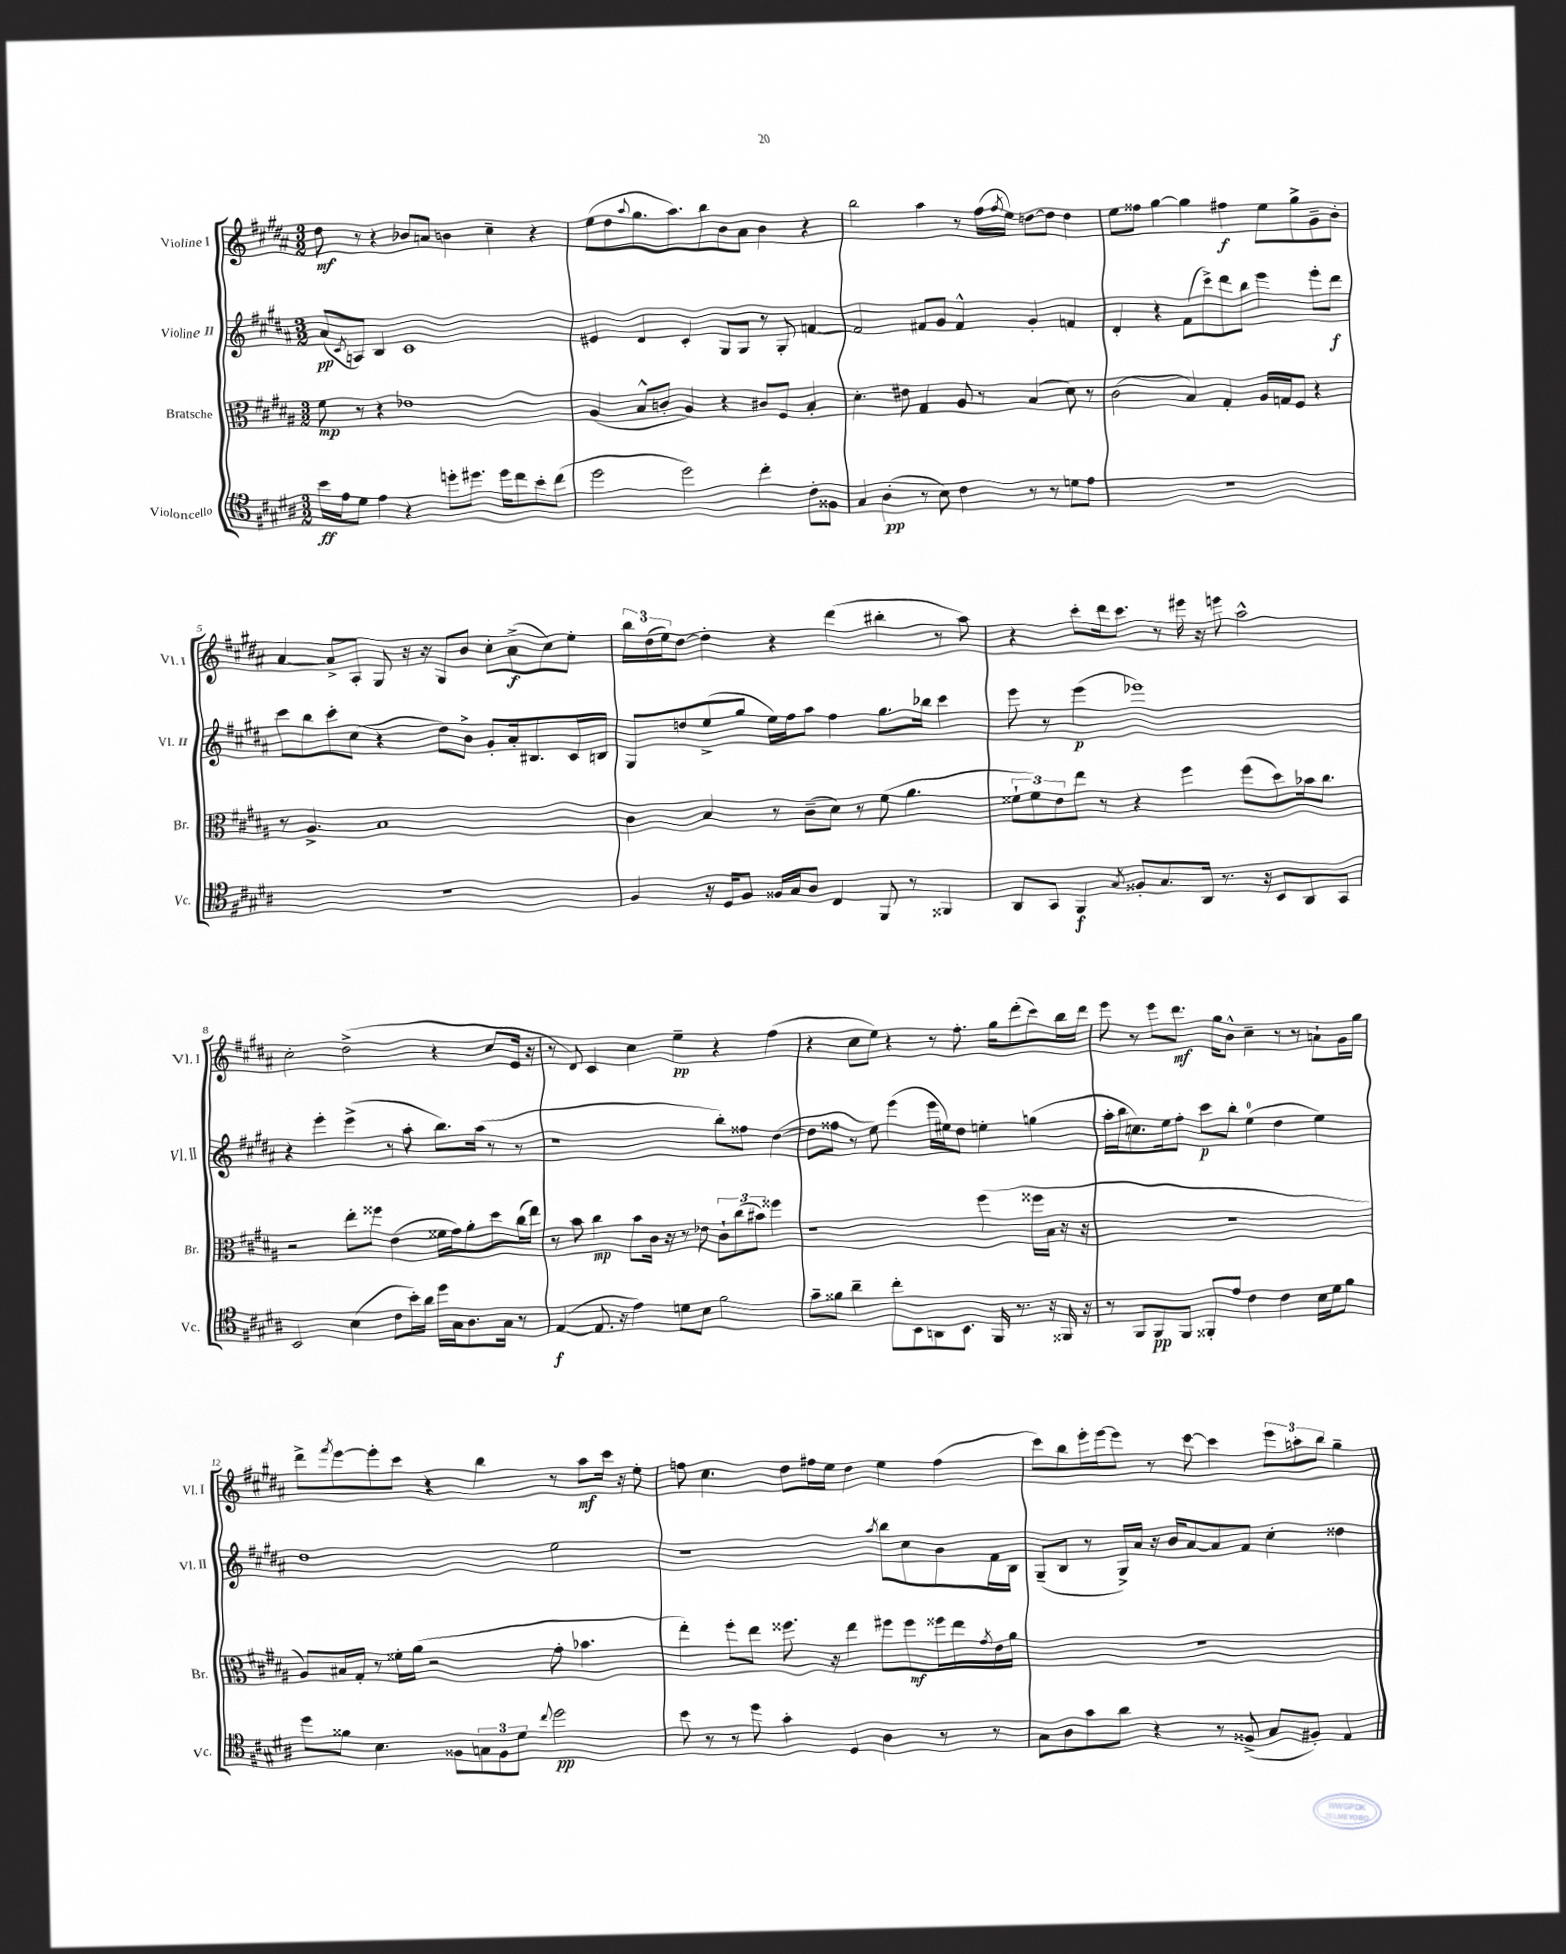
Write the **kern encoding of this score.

**kern	**dynam	**kern	**dynam	**kern	**dynam	**kern	**dynam
*part4	*part4	*part3	*part3	*part2	*part2	*part1	*part1
*staff4	*staff4	*staff3	*staff3	*staff2	*staff2	*staff1	*staff1
*I"Violoncello	*	*I"Bratsche	*	*I"Violine II	*	*I"Violine I	*
*I'Vc.	*	*I'Br.	*	*I'Vl. II	*	*I'Vl. I	*
*clefC4	*	*clefC3	*	*clefG2	*	*clefG2	*
*k[f#c#g#d#a#]	*	*k[f#c#g#d#a#]	*	*k[f#c#g#d#a#]	*	*k[f#c#g#d#a#]	*
*M3/2	*	*M3/2	*	*M3/2	*	*M3/2	*
=1	=1	=1	=1	=1	=1	=1	=1
16b\LL	ff	8f#\	mp	(8a#/L	pp	8dd#\	mf
16e\J	.	.	.	.	.	.	.
.	.	.	.	8qc#/	.	.	.
8d#\J	.	8r	.	8An/J)	.	8r	.
4e\	.	4r	.	4B/	.	4r	.
4r	.	1e-X	.	1c#	.	8b-X/L	.
.	.	.	.	.	.	8an/J	.
8ddn'\L	.	.	.	.	.	4bn\	.
8.dd#X\J	.	.	.	.	.	.	.
.	.	.	.	.	.	4cc#~\	.
16dd#\KL	.	.	.	.	.	.	.
8cc#\	.	.	.	.	.	.	.
8b'\	.	.	.	.	.	4r	.
(8cc#\J	.	.	.	.	.	.	.
=2	=2	=2	=2	=2	=2	=2	=2
2dd#\	.	(4A#/	.	4e#X/	.	(8ee\L	.
.	.	.	.	.	.	8dd#\	.
.	.	.	.	.	.	8qqaa#/	.
.	.	8B^^/L	.	4d#/	.	8.gg#\	.
.	.	8cn'/J	.	.	.	.	.
.	.	.	.	.	.	8.aa#\)	.
2dd#\)	.	4A#/)	.	4c#'/	.	.	.
.	.	.	.	.	.	8bb\	.
.	.	4r	.	8G#/L	.	8b\	.
.	.	.	.	8G#/J	.	8a#\J	.
4cc#'\	.	8c#X/L	.	8r	.	4b\	.
.	.	8F#/J	.	8G#'/	.	.	.
8c#'\L	.	4B'/	.	[4fn/	.	4r	.
8F##X\J	.	.	.	.	.	.	.
=3	=3	=3	=3	=3	=3	=3	=3
4G#/	.	4.d#'\	.	2f/]	.	2bb\	.
(4A#'\	pp	.	.	.	.	.	.
.	.	8e#X\	.	.	.	.	.
8r	.	4G#/	.	8f#X/L	.	4aa#\	.
8B\)	.	.	.	8g#/J	.	.	.
4c#\	.	8A#/	.	4f#^^/	.	8r	.
.	.	8r	.	.	.	(16ff#\LL	.
.	.	.	.	.	.	8qff#/	.
.	.	.	.	.	.	16ee\JJ)	.
8r	.	(4B/	.	4g#'/	.	[8ddn\L	.
8r	.	.	.	.	.	8dd\J]	.
8dn\L	.	8d#\)	.	4fn/	.	4dd\	.
8e\J	.	8r	.	.	.	.	.
=4	=4	=4	=4	=4	=4	=4	=4
1.r	.	(2c#\	.	4d#'/	.	8ee\L	.
.	.	.	.	.	.	8ff##X\J	.
.	.	.	.	4r	.	[4gg#\	.
.	.	4B/)	.	(8f#\L	.	4gg#\]	.
.	.	.	.	8ccc#^\)	.	.	.
.	.	4G#'/	.	8ddd#\	.	4ff#X\	f
.	.	.	.	8bb\J	.	.	.
.	.	16A#/LL	.	4eee\	.	8ee\L	.
.	.	16Gn/J	.	.	.	.	.
.	.	8F#/J	.	.	.	8gg#^\	.
.	.	4r	.	8eee'\L	.	8g#~\	.
.	.	.	.	8ddd#\J	f	8b'\J	.
!!LO:LB:g=z
=5	=5	=5	=5	=5	=5	=5	=5
1.r	.	8r	.	8ccc#\L	.	[4a#/	.
.	.	4.A#^/	.	8bb\	.	.	.
.	.	.	.	8ccc#'\	.	8a#^/L]	.
.	.	.	.	(8cc#\J	.	8A#'/J	.
.	.	1B	.	4r	.	8G#/	.
.	.	.	.	.	.	16r	.
.	.	.	.	.	.	16r	.
.	.	.	.	8dd#\L)	.	8G#/L	.
.	.	.	.	8b^\J	.	8b/J	.
.	.	.	.	8g#'/L	.	8cc#'\L	.
.	.	.	.	16a#'/k	.	(8a#^\	f
.	.	.	.	8.B#X/	.	.	.
.	.	.	.	.	.	8cc#\)	.
.	.	.	.	16c#/L	.	8ee'\J	.
.	.	.	.	16Bn/JJ	.	.	.
=6	=6	=6	=6	=6	=6	=6	=6
4F#/	.	4c#\	.	8G#/L	.	24bb\LL	.
.	.	.	.	.	.	(24dd#\	.
.	.	.	.	.	.	24ee\J)	.
.	.	.	.	8ddn/	.	[8dd#\J	.
16r	.	4B/	.	(8ee^/	.	4dd#'\]	.
16D#/KL	.	.	.	.	.	.	.
8F#/J	.	.	.	8gg#/J	.	.	.
16F##X/LL	.	8r	.	16ee\LL)	.	4r	.
16G#/J	.	.	.	16ff#\J	.	.	.
8A#/J	.	(8c#~\L	.	8aa#\J	.	.	.
4C#/	.	8d#\J)	.	4ff#\	.	(4ddd#\	.
.	.	8r	.	.	.	.	.
8FF#/	.	(8f#\	.	8.gg#\L	.	4bb#X'\	.
8r	.	4.a#\	.	.	.	.	.
.	.	.	.	16bb-X\Jk	.	.	.
4FF##X/	.	.	.	4ccc#\	.	8r	.
.	.	.	.	.	.	8aa#\)	.
=7	=7	=7	=7	=7	=7	=7	=7
8AA#/L	.	12f##X`\L	.	8eee\	.	4r	.
.	.	12f##\)	.	.	.	.	.
8GG#/J	.	.	.	8r	.	.	.
.	.	12e\	.	.	.	.	.
4FF#/	f	8ee\J	.	(4eee\	p	8ccc#'\L	.
.	.	8r	.	.	.	16ddd#\k	.
.	.	.	.	.	.	8.ccc#\J	.
8qG#/	.	.	.	.	.	.	.
8F##X'/L	.	4r	.	1eee-X)	.	.	.
8.G#/	.	.	.	.	.	8r	.
.	.	4ff#\	.	.	.	16eee#X\	.
16AA#/Jk	.	.	.	.	.	16r	.
8.r	.	.	.	.	.	8eeen\	.
.	.	(8ff#\L	.	.	.	2aa#^^\	.
16r	.	.	.	.	.	.	.
8BB/L	.	8dd#\)	.	.	.	.	.
8AA#/	.	16b-X\k	.	.	.	.	.
.	.	8.cc#\J	.	.	.	.	.
8GG#/J	.	.	.	.	.	.	.
!!LO:LB:g=z
=8	=8	=8	=8	=8	=8	=8	=8
2BB/	.	2r	.	4r	.	2cc#'\	.
.	.	.	.	4eee'\	.	.	.
(4B\	.	8ee'\L	.	(4eee^\	.	(2dd#^\	.
.	.	8ff##X\J	.	.	.	.	.
8c#\L	.	(4e\	.	8r	.	.	.
16b'\L)	.	.	.	8aa#'\	.	.	.
16a#\JJ	.	.	.	.	.	.	.
16dd#\LL	.	16f##X\LL	.	8.bb\L)	.	4r	.
16G#\J	.	16g#\J)	.	.	.	.	.
8.A#\	.	8a#'\	.	.	.	.	.
.	.	.	.	(16aa#\Jk	.	.	.
.	.	8dd#\	.	8r	.	8cc#/L	.
16G#\Jk	.	.	.	.	.	.	.
8r	.	(16cc#\L	.	8r	.	16e/Jk	.
.	.	16ee\JJ)	.	.	.	16r	.
=9	=9	=9	=9	=9	=9	=9	=9
([4E/	f	8r	.	1r	.	8r	.
.	.	8b\	.	.	.	8d#/)	.
8.E/]	.	4cc#\	mp	.	.	4c#/	.
16r	.	.	.	.	.	.	.
4e\)	.	8b\L	.	.	.	4cc#\	.
.	.	16c#\Jk	.	.	.	.	.
.	.	16r	.	.	.	.	.
8dn\L	.	8r	.	.	.	4ee~\	pp
8B\J	.	8e-X\	.	.	.	.	.
2f#\	.	12c#`\L	.	8bb'\L)	.	4r	.
.	.	(12cc#\	.	.	.	.	.
.	.	.	.	8ff##X\J	.	.	.
.	.	12b#X\J)	.	.	.	.	.
.	.	4ff##X\	.	([4dd#\	.	(4ff#\	.
=10	=10	=10	=10	=10	=10	=10	=10
8g#~\L	.	1r	.	8dd#\L]	.	4r	.
8f##X\J	.	.	.	8ff##X\J	.	.	.
4a#~\	.	.	.	8r	.	8cc#\L	.
.	.	.	.	8ee\)	.	8ee\J)	.
8cc#'\L	.	.	.	(4eee\	.	4r	.
8BB\	.	.	.	.	.	.	.
8AAn\	.	.	.	16eee\LL	.	8r	.
.	.	.	.	16ee#X\J)	.	.	.
8.BB\J	.	.	.	8dd#\J	.	8.ff#'\	.
.	.	(4ff#\	.	4een'\	.	.	.
16FF#/	.	.	.	.	.	16gg#\KL	.
8.r	.	.	.	.	.	(8ddd#'\	.
.	.	16ff##X\LL	.	(4ggn\	.	8ccc#\)	.
16r	.	16B\JJ	.	.	.	.	.
16FF##X/	.	16r	.	.	.	16bb\L	.
16r	.	16r	.	.	.	16ddd#\JJ	.
=11	=11	=11	=11	=11	=11	=11	=11
8r	.	1.r	.	16aa#'\LL	.	8eee\	.
.	.	.	.	16bb\J	.	.	.
8FF#/L	.	.	.	8.ccn\)	.	8r	.
8FF#/	pp	.	.	.	.	8eee\L	.
.	.	.	.	16ee\k	.	.	.
8FF#/J	.	.	.	8ff#'\J	.	8.ddd#\J	mf
8FF##X'/L	.	.	.	8ccc#\L	p	.	.
.	.	.	.	.	.	16gg#\KL	.
8e/J	.	.	.	8bb'\J	.	8b^^\J	.
4c#\	.	.	.	(4ee\	.	4cc#~\	.
4c#\	.	.	.	4dd#\	.	8r	.
.	.	.	.	.	.	8r	.
16B\LL	.	.	.	4ee\)	.	8an`\L	.
16d#\J	.	.	.	.	.	.	.
8f#\J	.	.	.	.	.	16g#\L	.
.	.	.	.	.	.	16gg#\JJ	.
!!LO:LB:g=z
=12	=12	=12	=12	=12	=12	=12	=12
8dd#\L	.	8A#/L)	.	1dd#	.	8ddd#^\L	.
.	.	.	.	.	.	8qfff#/	.
8f##X\J	.	16B#X/L	.	.	.	[8eee\	.
.	.	16G#'/JJ	.	.	.	.	.
4.B\	.	8r	.	.	.	8eee'\]	.
.	.	16f##X'\LL	.	.	.	8ccc#\J	.
.	.	(16a#\JJ	.	.	.	.	.
.	.	2r	.	.	.	4r	.
8F##X\L	.	.	.	.	.	.	.
12Gn\	.	.	.	.	.	4bb\	.
12F##\	.	.	.	.	.	.	.
12d#\J	.	.	.	.	.	.	.
8qqcc#/	.	.	.	.	.	.	.
2dd#\	pp	8g#'\	.	2ee\	.	8r	.
.	.	4.b-X\	.	.	.	8aa#\L	mf
.	.	.	.	.	.	16ccc#\Jk	.
.	.	.	.	.	.	16r	.
.	.	.	.	.	.	8ee'\	.
=13	=13	=13	=13	=13	=13	=13	=13
8b\	.	4ee'\)	.	1r	.	8ffn\	.
8r	.	.	.	.	.	4.cc#\	.
8r	.	8ff#'\L	.	.	.	.	.
8dd#\	.	8ee\J	.	.	.	.	.
4g#'\	.	8.ff##X\	.	.	.	8dd#\L	.
.	.	.	.	.	.	16ff#X\L	.
.	.	16r	.	.	.	16ee\JJ	.
4D#/	.	4ee\	.	.	.	4dd#\	.
.	.	.	.	8qaa#/	.	.	.
4A#\	.	8ff#X\L	.	8bb\L	.	4ee\	.
.	.	8ff#\	mf	8cc#\	.	.	.
8r	.	16ff##X\L	.	8b\	.	(4ff#\	.
.	.	16ee\	.	.	.	.	.
.	.	8qg#/	.	.	.	.	.
8r	.	16e\	.	16f#\L	.	.	.
.	.	16a#\JJ	.	16B\JJ	.	.	.
=14	=14	=14	=14	=14	=14	=14	=14
8G#\L	.	1.r	.	(8G#~/L	.	8ccc#\L)	.
8A#\	.	.	.	8B/J	.	8bb\	.
8g#\	.	.	.	8r	.	16eee'\L	.
.	.	.	.	.	.	[16eee\J	.
8a#\J	.	.	.	16G#^/LL)	.	8eee\J]	.
.	.	.	.	16a#/JJ	.	.	.
4r	.	.	.	16r	.	8r	.
.	.	.	.	16b/KL	.	.	.
.	.	.	.	[8a#/	.	[8ccc#\	.
8r	.	.	.	8a#/]	.	4ccc#\]	.
(8F##X^/	.	.	.	8f#/J	.	.	.
8G#/L	.	.	.	4cc#'\	.	12eee\L	.
.	.	.	.	.	.	12aan'\	.
8F#X'/J)	.	.	.	.	.	.	.
.	.	.	.	.	.	12bb\J	.
4E/	.	.	.	4dd##X\	.	4gg#~\	.
==	==	==	==	==	==	==	==
*-	*-	*-	*-	*-	*-	*-	*-
